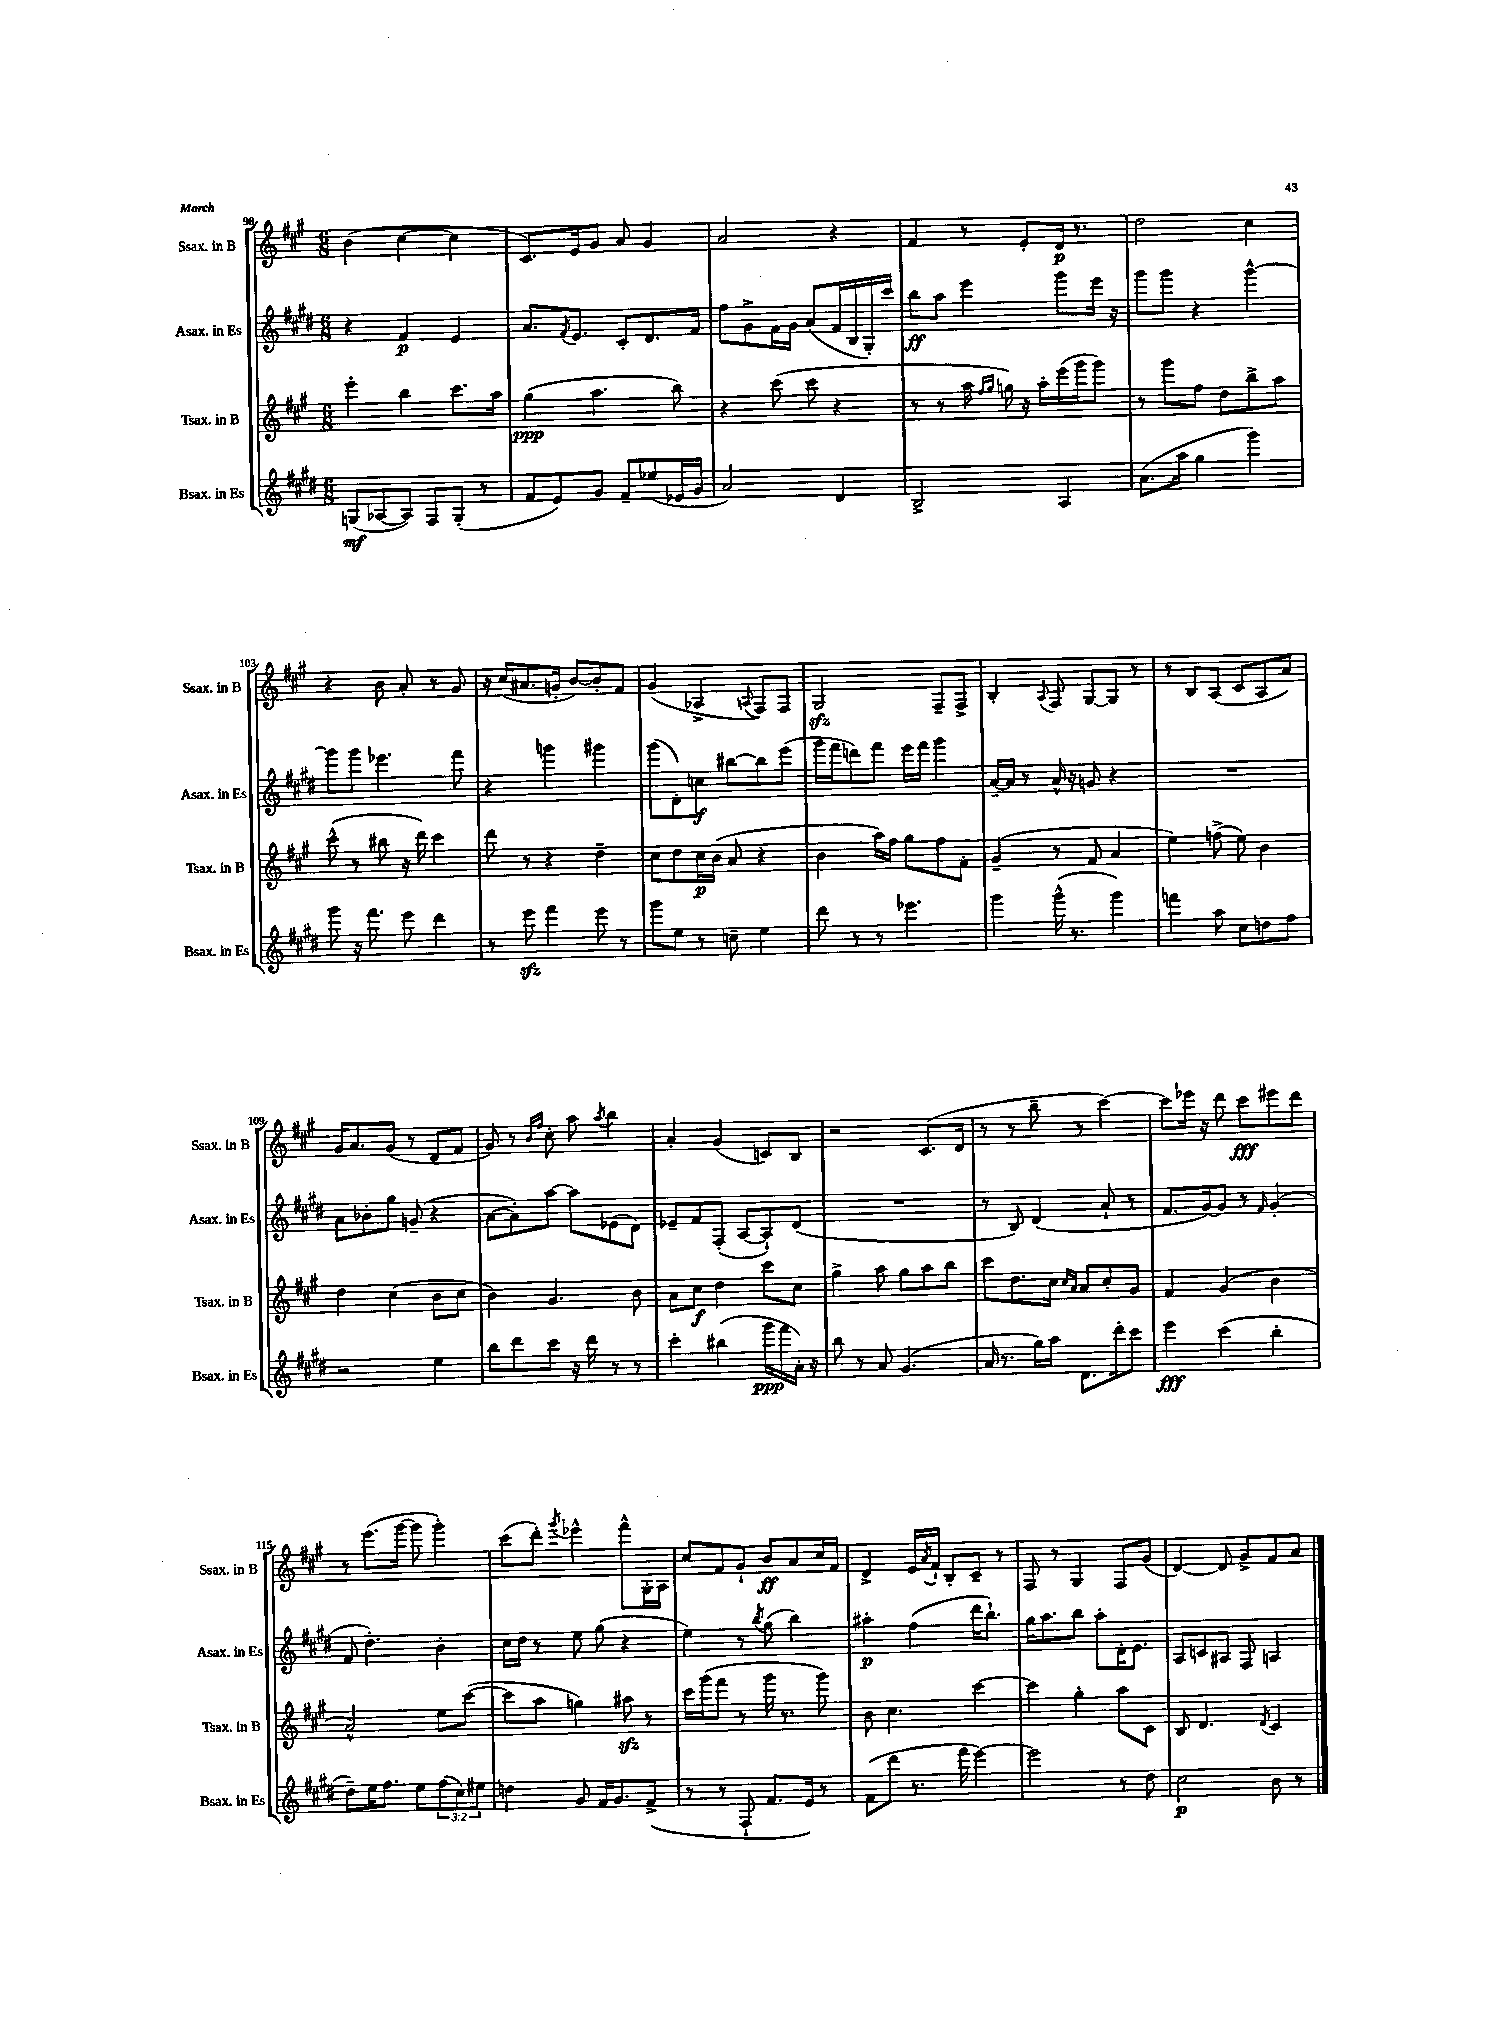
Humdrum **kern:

**kern	**dynam	**kern	**dynam	**kern	**dynam	**kern	**dynam
*part4	*part4	*part3	*part3	*part2	*part2	*part1	*part1
*staff4	*staff4	*staff3	*staff3	*staff2	*staff2	*staff1	*staff1
*I"Bsax. in Es	*	*I"Tsax. in B	*	*I"Asax. in Es	*	*I"Ssax. in B	*
*I'Bsax. in Es	*	*I'Tsax. in B	*	*I'Asax. in Es	*	*I'Ssax. in B	*
*clefG2	*	*clefG2	*	*clefG2	*	*clefG2	*
*k[f#c#g#d#]	*	*k[f#c#g#]	*	*k[f#c#g#d#]	*	*k[f#c#g#]	*
*M6/8	*	*M6/8	*	*M6/8	*	*M6/8	*
=98	=98	=98	=98	=98	=98	=98	=98
(8Gn/L	mf	4eee'\	.	4r	.	(4b\	.
[8A-X/	.	.	.	.	.	.	.
8A-/J])	.	4bb\	.	4f#/	p	[4cc#\	.
8F#/L	.	.	.	.	.	.	.
(8G'/J	.	8.ccc#\L	.	4e/	.	4cc#\]	.
8r	.	.	.	.	.	.	.
.	.	16aa\Jk	.	.	.	.	.
=99	=99	=99	=99	=99	=99	=99	=99
8f#/L	.	(4gg#\	ppp	8.a/L	.	8.c#/L)	.
8e/)	.	.	.	.	.	.	.
.	.	.	.	8qf#/	.	.	.
.	.	.	.	8.e/J	.	16e/k	.
8g#/J	.	4.aa\	.	.	.	8g#/J	.
8f#~/L	.	.	.	8c#'/L	.	8a/	.
(8ee-X/	.	.	.	8.d#/	.	4g#/	.
16e-X/L	.	8bb\)	.	.	.	.	.
16g#/JJ	.	.	.	16f#/Jk	.	.	.
=100	=100	=100	=100	=100	=100	=100	=100
2a/)	.	4r	.	8ff#\L	.	2a/	.
.	.	.	.	8g#^\	.	.	.
.	.	(8ccc#\	.	16f#\L	.	.	.
.	.	.	.	16g#\JJ	.	.	.
.	.	8ccc#\	.	(8a/L	.	.	.
4d#/	.	4r	.	16f#/L	.	4r	.
.	.	.	.	16B/	.	.	.
.	.	.	.	16G#'/)	.	.	.
.	.	.	.	16ccc#/JJ	.	.	.
=101	=101	=101	=101	=101	=101	=101	=101
2B^/	.	8r	.	8bb\L	ff	4f#/	.
.	.	8r	.	8aa\J	.	.	.
.	.	16aa\	.	4eee\	.	8r	.
.	.	16qqff#/LL	.	.	.	.	.
.	.	16qqgg#/JJ	.	.	.	.	.
.	.	16ggn\)	.	.	.	.	.
.	.	16r	.	.	.	8e'/L	.
.	.	16aa'\LL	.	.	.	.	.
4A/	.	(16eee\	.	8ggg#\L	.	16d/Jk	p
.	.	16ggg#\J	.	.	.	8.r	.
.	.	8ggg#\J)	.	16eee\Jk	.	.	.
.	.	.	.	16r	.	.	.
=102	=102	=102	=102	=102	=102	=102	=102
(8.a\L	.	8r	.	8ggg#\L	.	2dd\	.
.	.	8ggg#\L	.	8ggg#\J	.	.	.
16aa\Jk	.	.	.	.	.	.	.
4gg#\	.	8ff#\J	.	4r	.	.	.
.	.	8dd\L	.	.	.	.	.
4ggg#\)	.	8bb^\	.	[4ggg#^^\	.	4cc#\	.
.	.	8aa\J	.	.	.	.	.
!!LO:LB:g=z
=103	=103	=103	=103	=103	=103	=103	=103
8ggg#\	.	(8ccc#^^\	.	8ggg#\L]	.	4r	.
16r	.	8r	.	8ggg#\J	.	.	.
8.fff#\	.	.	.	.	.	.	.
.	.	8bb#X\	.	4.eee-X\	.	8b\	.
8eee\	.	16r	.	.	.	8a'/	.
.	.	16ddd\)	.	.	.	.	.
4ddd#\	.	4ccc#\	.	.	.	8r	.
.	.	.	.	8fff#\	.	8g#/	.
=104	=104	=104	=104	=104	=104	=104	=104
8r	.	8ddd\	.	4r	.	16r	.
.	.	.	.	.	.	(16cc#/KL	.
8eeezz\	.	8r	.	.	.	8.a#X/	.
4fff#\	.	4r	.	4gggn\	.	.	.
.	.	.	.	.	.	16gn'/Jk	.
.	.	.	.	.	.	[8b/L)	.
8eee\	.	4dd~\	.	4ggg#X\	.	8b'/]	.
8r	.	.	.	.	.	8f#/J	.
=105	=105	=105	=105	=105	=105	=105	=105
8ggg#\L	.	8cc#\L	.	(8ggg#\L	.	(4g#/	.
8ee\J	.	8dd\	.	8d#'\)	.	.	.
8r	.	16cc#\L	p	8ccn\J	f	4A-X^/	.
.	.	(16b\JJ	.	.	.	.	.
8ccn~\	.	8a/	.	[8bb#X\L	.	.	.
.	.	.	.	.	.	8qqAn/	.
4ee\	.	4r	.	8bb#\]	.	8F#/L)	.
.	.	.	.	(8eee\J	.	8F#/J	.
=106	=106	=106	=106	=106	=106	=106	=106
8ddd#\	.	4b\	.	16ggg#\LL	.	2G#zz/	.
.	.	.	.	16fff#\J	.	.	.
8r	.	.	.	8dddn\)	.	.	.
8r	.	16aa\LL)	.	8fff#\J	.	.	.
.	.	16ff#\JJ	.	.	.	.	.
4.eee-X\	.	8gg#\L	.	16eee\LL	.	.	.
.	.	.	.	16fff#\JJ	.	.	.
.	.	8ff#\	.	4ggg#\	.	8F#~/L	.
.	.	8f#'\J	.	.	.	8F#^/J	.
=107	=107	=107	=107	=107	=107	=107	=107
4ggg#\	.	(4g#~/	.	[16a~/LL	.	4B'/	.
.	.	.	.	16a/JJ]	.	.	.
.	.	.	.	8r	.	.	.
.	.	.	.	.	.	8qqA/	.
(16ggg#^^\	.	8r	.	16a^^/	.	8F#/	.
8.r	.	.	.	16r	.	.	.
.	.	8f#/	.	8gn/	.	[8G#/L	.
4ggg#\)	.	4a/	.	4r	.	8G#/J]	.
.	.	.	.	.	.	8r	.
=108	=108	=108	=108	=108	=108	=108	=108
4fffn\	.	4ee\)	.	2.r	.	8r	.
.	.	.	.	.	.	8B/L	.
8aa\	.	(8ffn^\	.	.	.	(8A/J	.
8cc#\L	.	8ee\)	.	.	.	8c#/L	.
8ddn\	.	4b\	.	.	.	8A/	.
8ff#\J	.	.	.	.	.	8a/J)	.
!!LO:LB:g=z
=109	=109	=109	=109	=109	=109	=109	=109
2r	.	4dd\	.	8a\L	.	16g#/KL	.
.	.	.	.	.	.	8.a/	.
.	.	.	.	8b-X'\	.	.	.
.	.	(4cc#\	.	8gg#\J	.	(8g#/J	.
.	.	.	.	(8gn~/	.	8r	.
4ee\	.	8b\L	.	4r	.	8d/L	.
.	.	8cc#\J	.	.	.	8f#/J	.
=110	=110	=110	=110	=110	=110	=110	=110
8bb\L	.	4b\)	.	[8a\L	.	8g#/)	.
8ddd#\	.	.	.	8a'\])	.	8r	.
.	.	.	.	.	.	16qqb/LL	.
.	.	.	.	.	.	16qqff#/JJ	.
8ccc#\J	.	4.g#/	.	[8aa\J	.	8cc#'\	.
16r	.	.	.	8aa\L]	.	8aa\	.
16ddd#\	.	.	.	.	.	.	.
.	.	.	.	.	.	8qaa/	.
8r	.	.	.	(8e-X\	.	4bb\	.
8r	.	8b\	.	8d#\J)	.	.	.
=111	=111	=111	=111	=111	=111	=111	=111
4ccc#'\	.	8a\L	.	8e-X~/L	.	4a'/	.
.	.	8cc#\J	f	8f#/	.	.	.
(4bb#X\	.	4dd\	.	(8F#'/J	.	(4g#/	.
.	.	.	.	[8A/L	.	.	.
16ggg#\LL	ppp	8ccc#\L	.	8A`/])	.	8cn/L)	.
16fff#\	.	.	.	.	.	.	.
16a'\JJ)	.	8cc#\J	.	(8d#/J	.	8B/J	.
16r	.	.	.	.	.	.	.
=112	=112	=112	=112	=112	=112	=112	=112
8bb\	.	4gg#^\	.	2.r	.	2r	.
8r	.	.	.	.	.	.	.
8a/	.	8aa\	.	.	.	.	.
(4.g#/	.	8gg#\L	.	.	.	.	.
.	.	8aa\	.	.	.	(8.c#/L	.
.	.	8bb\J	.	.	.	.	.
.	.	.	.	.	.	16d/Jk	.
=113	=113	=113	=113	=113	=113	=113	=113
16a/	.	8ccc#\L	.	8r	.	8r	.
8.r	.	.	.	.	.	.	.
.	.	8.dd\	.	8B/)	.	8r	.
16gg#\LL)	.	.	.	(4d#/	.	8bb~\	.
16aa\JJ	.	16cc#\Jk	.	.	.	.	.
.	.	16qqcc#/LL	.	.	.	.	.
.	.	16qqa/JJ	.	.	.	.	.
8.d#\L	.	8a/L	.	.	.	8r	.
.	.	8cc#'/	.	8a`/	.	[4ccc#\)	.
16ddd#'\k	.	.	.	.	.	.	.
8ccc#\J	.	8g#/J	.	8r	.	.	.
=114	=114	=114	=114	=114	=114	=114	=114
4eee\	fff	4f#/	.	8.f#/L	.	8ccc#\L]	.
.	.	.	.	.	.	16eee-X\Jk	.
.	.	.	.	[16g#/k)	.	16r	.
(4ccc#\	.	(4g#/	.	8g#/J]	.	8ddd\	.
.	.	.	.	8r	.	8ccc#\L	fff
.	.	.	.	16qqf#/	.	.	.
4bb'\	.	4b\	.	(4g#'/	.	8eee#X\	.
.	.	.	.	.	.	8ddd\J	.
!!LO:LB:g=z
=115	=115	=115	=115	=115	=115	=115	=115
8dd#~\L)	.	2a^^/)	.	8f#/	.	8r	.
16ee\K	.	.	.	4.dd#'\)	.	(8.eee\L	.
8.ff#\J	.	.	.	.	.	.	.
.	.	.	.	.	.	[16ggg#\Jk	.
8ee\L	.	.	.	.	.	8ggg#\]	.
(12ff#\	.	8ee\L	.	4b'\	.	4ggg#'\)	.
12cc#\)	.	.	.	.	.	.	.
.	.	([8ccc#\J	.	.	.	.	.
12ee#X\J	.	.	.	.	.	.	.
=116	=116	=116	=116	=116	=116	=116	=116
4ddn\	.	8ccc#\L]	.	16cc#\LL	.	(8ccc#\L	.
.	.	.	.	16dd#\JJ	.	.	.
.	.	8aa\J	.	8r	.	8ddd'\J)	.
.	.	.	.	.	.	8qggg#/	.
8g#/	.	4ggn\)	.	8ee\	.	4eee-X^^\	.
16f#/KL	.	.	.	(8gg#\	.	.	.
8.g#/	.	.	.	.	.	.	.
.	.	8aa#Xzz\	.	4r	.	8fff#^^\L	.
(8f#^/J	.	8r	.	.	.	16G#'\L	.
.	.	.	.	.	.	16A\JJ	.
=117	=117	=117	=117	=117	=117	=117	=117
8r	.	16ccc#\LL	.	4ee\)	.	8cc#/L	.
.	.	(16ggg#\J	.	.	.	.	.
8r	.	8fff#\J	.	.	.	8f#/	.
8F#`/	.	8r	.	8r	.	8g#`/J	.
.	.	.	.	8qbb/	.	.	.
8.f#/L	.	16ggg#\	.	(8gg#\	.	8b/L	ff
.	.	8.r	.	.	.	.	.
.	.	.	.	4bb\)	.	8a/	.
16e/Jk)	.	.	.	.	.	.	.
8r	.	8ggg#\)	.	.	.	16cc#/L	.
.	.	.	.	.	.	16f#/JJ	.
=118	=118	=118	=118	=118	=118	=118	=118
(8f#\L	.	8b\	.	4aa#X'\	p	4d^/	.
8ddd#\J	.	4.cc#\	.	.	.	.	.
8.r	.	.	.	(4ff#\	.	16e/LL	.
.	.	.	.	.	.	8qa/	.
.	.	.	.	.	.	16f#`/JJ	.
.	.	.	.	.	.	8B'/L	.
16fff#\	.	.	.	.	.	.	.
[4eee\)	.	[4ccc#\	.	16ddd#\KL	.	8c#~/J	.
.	.	.	.	8.bb`\J)	.	.	.
.	.	.	.	.	.	8r	.
=119	=119	=119	=119	=119	=119	=119	=119
2eee\]	.	4ccc#\]	.	16gg#\KL	.	8F#/	.
.	.	.	.	8.aa\	.	.	.
.	.	.	.	.	.	8r	.
.	.	4gg#'\	.	8bb\J	.	4G#/	.
.	.	.	.	8aa'\L	.	.	.
8r	.	8aa\L	.	16d#'\K	.	8F#/L	.
.	.	.	.	8.e\J	.	.	.
8dd#\	.	8c#\J	.	.	.	(8g#/J	.
=120	=120	=120	=120	=120	=120	=120	=120
2cc#\	p	8B/	.	8A/L	.	[4d/)	.
.	.	4.d/	.	8cn/	.	.	.
.	.	.	.	8A#X/J	.	8d/]	.
.	.	.	.	8F#/	.	8g#^/L	.
.	.	8qd/	.	.	.	.	.
8b\	.	4c#/	.	4An/	.	8f#/	.
8r	.	.	.	.	.	8a/J	.
==	==	==	==	==	==	==	==
*-	*-	*-	*-	*-	*-	*-	*-
